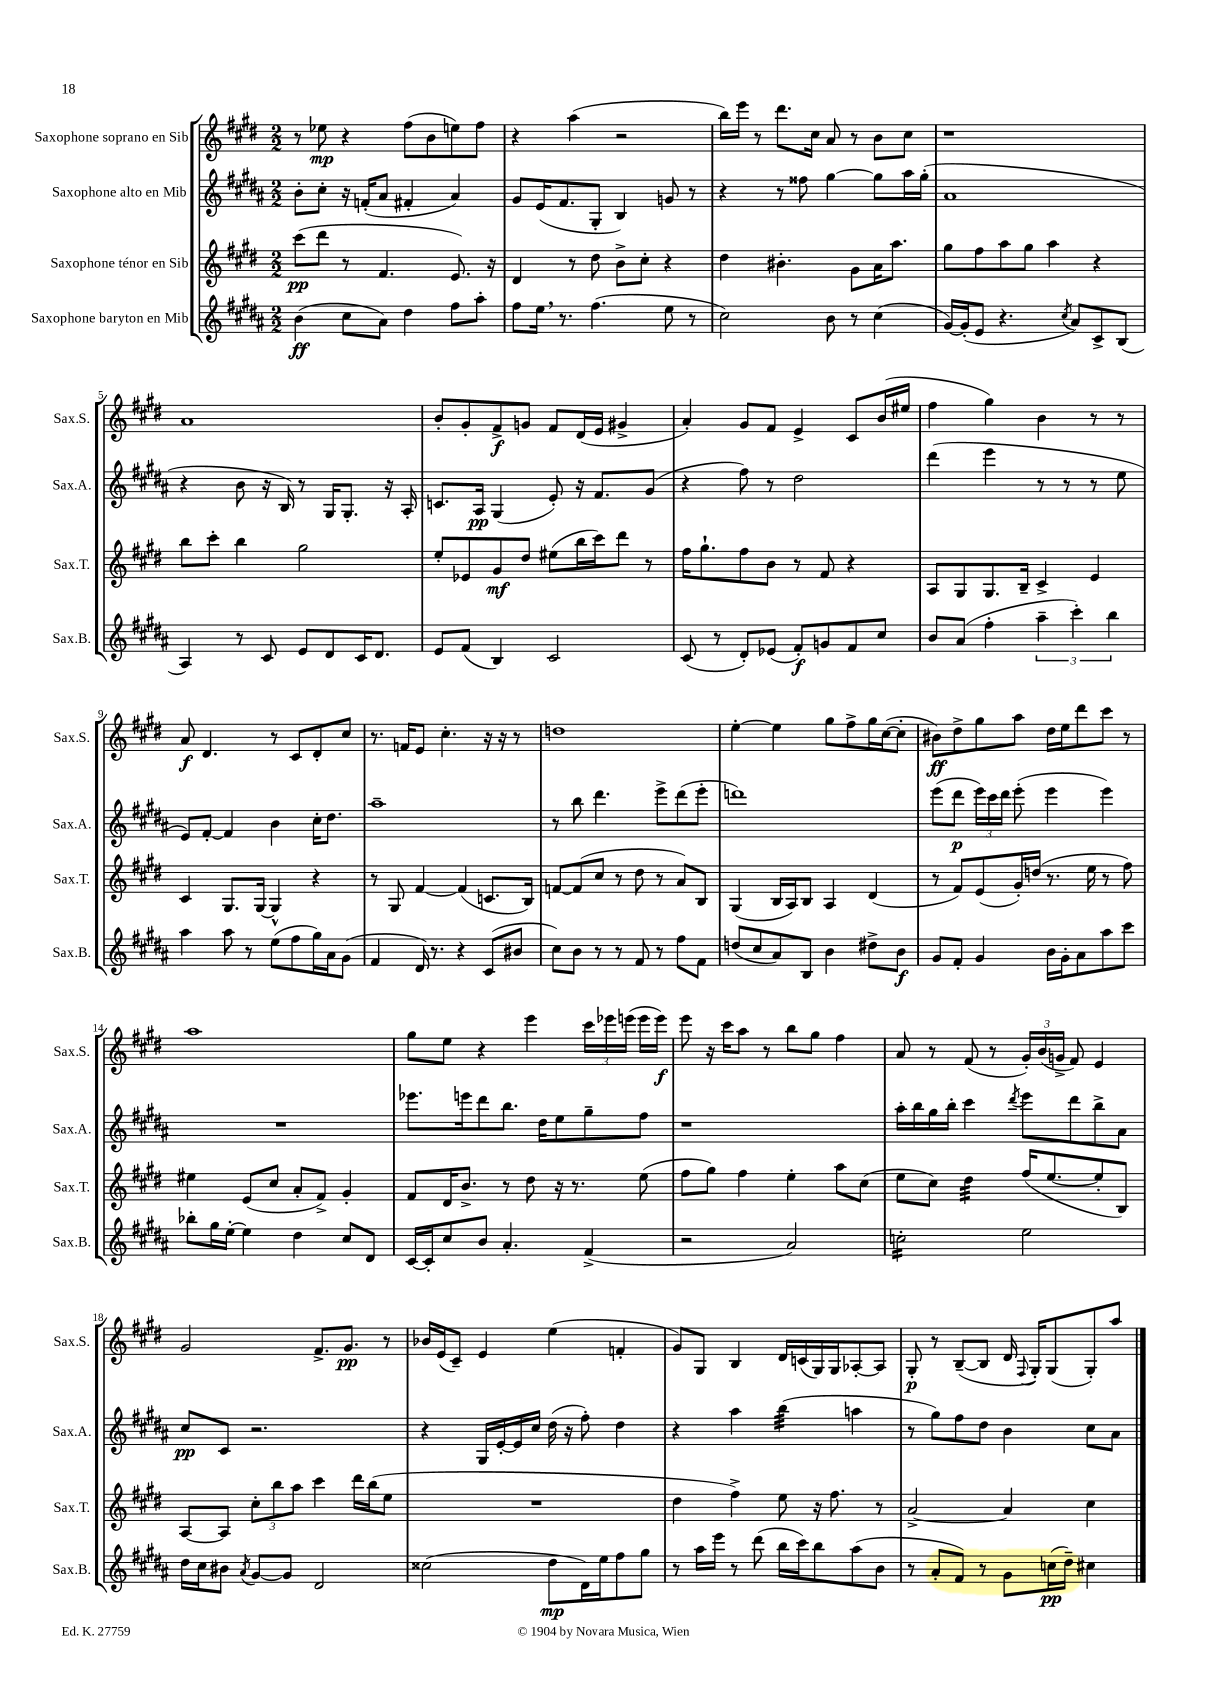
<<
\new StaffGroup <<
\new Staff = "s0" \with { instrumentName = "Saxophone soprano en Sib" shortInstrumentName = "Sax.S." } {
    \clef treble \key e \major \numericTimeSignature \time 2/2
    \autoBeamOff r8 ees''8\mp r4 fis''8[( b'8 e''8) fis''8] |
    r4 a''4( r2 |
    b''16[) e'''16] r8 dis'''8.[ cis''16] a'8 r8 b'8[ cis''8] |
    r1 |
    a'1 |
    b'8[-. gis'8-. fis'8->\f g'8] fis'8[ dis'16( e'16] gis'4-> |
    a'4-.) gis'8[ fis'8] e'4-> cis'8[ b'16( eis''16] |
    fis''4 gis''4) b'4 r8 r8 |
    a'8\f dis'4. r8 cis'8[ dis'8-. cis''8] |
    r8. f'16[ e'8] cis''4.-. r16 r16 r8 |
    d''1 |
    e''4~-. e''4 gis''8[ fis''8-> gis''16 cis''16~( cis''8]-. |
    bis'8[\ff) dis''8-> gis''8 a''8] dis''16[ e''16 dis'''8 cis'''8] r8 |
    a''1 |
    gis''8[ e''8] r4 e'''4 \tuplet 3/2 { cis'''16[ ees'''16 e'''16]( } e'''16[ e'''16]\f) |
    e'''8 r16 cis'''16[ a''8] r8 b''8[ gis''8] fis''4 |
    a'8 r8 fis'8( r8 \tuplet 3/2 { gis'16[-.) b'16( g'16]-> } fis'8) e'4 |
    gis'2 fis'8.[-> gis'8.]\pp r8 |
    bes'16[ e'16( cis'8]--) e'4 e''4( f'4-. |
    gis'8[) gis8] b4 dis'16[ c'16( gis16) gis16 aes8~-. aes8] |
    gis8-.\p r8 b8[~--( b8] dis'16 \appoggiatura { fis8 } gis16[-.) gis8( gis8-.) a''8] \bar "|." |
}
\new Staff = "s1" \with { instrumentName = "Saxophone alto en Mib" shortInstrumentName = "Sax.A." } {
    \clef treble \key b \major \numericTimeSignature \time 2/2
    \autoBeamOff b'8[-. cis''8]-. r16 f'16[-.( ais'8] fis'4-. ais'4) |
    gis'8[ e'16( fis'8. gis8]-. b4) g'8 r8 |
    r4 r8 fisis''8 gis''4~ gis''8[ ais''16 gis''16]-.( |
    ais'1 |
    r4 b'8 r16 b16) r8 gis16[ gis8.]-. r16 ais16-. |
    c'8.[ ais16]\pp gis4( e'8-.) r16 fis'8.[ gis'8]( |
    r4 fis''8) r8 dis''2 |
    dis'''4( e'''4 r8 r8 r8 e''8 |
    e'8[) fis'8]~-. fis'4 b'4 cis''16[-. dis''8.] |
    ais''1-- |
    r8 b''8 dis'''4. e'''8[-> dis'''8( e'''8]-. |
    d'''1) |
    e'''8[( dis'''8]\p \tuplet 3/2 { e'''16[) cis'''16 dis'''16] } e'''8-.( e'''4 e'''4) |
    R1 |
    ees'''8.[ e'''16 dis'''8 b''8.] dis''16[ e''8 gis''8-- fis''8] |
    r1 |
    ais''16[-. b''16 gis''16 b''16]-. cis'''4 \acciaccatura { dis'''8 } e'''8[ dis'''8 b''8-> ais'8] |
    cis''8[\pp cis'8] r2. |
    r4 gis16[ e'16~-. e'16 cis''16] dis''16( r16 fis''8-.) dis''4 |
    r4 ais''4 b''4:32( a''4 |
    r8 gis''8[) fis''8 dis''8] b'4 cis''8[ ais'8] \bar "|." |
}
\new Staff = "s2" \with { instrumentName = "Saxophone ténor en Sib" shortInstrumentName = "Sax.T." } {
    \clef treble \key e \major \numericTimeSignature \time 2/2
    \autoBeamOff cis'''8[\pp( dis'''8] r8 fis'4. e'8.) r16 |
    dis'4 r8 dis''8 b'8[-> cis''8]-. r4 |
    dis''4 bis'4.-. gis'8[ a'16 a''8.] |
    gis''8[ fis''8 a''8 gis''8] a''4 r4 |
    b''8[ cis'''8]-. b''4 gis''2 |
    e''8[-. ees'8 gis'8\mf dis''8] eis''8[( b''16 cis'''16) dis'''8] r8 |
    fis''16[ gis''8.-! fis''8 b'8] r8 fis'8 r4 |
    a8[ gis8 gis8. b16]-- cis'4-> e'4 |
    cis'4 gis8.[ gis16]~ gis4-^ r4 |
    r8 gis8 fis'4~ fis'4( c'8.[ b16]) |
    f'8[~ f'8( cis''8] r8 dis''8 r8 a'8[) b8] |
    gis4( b16[ a16) b8] a4 dis'4( |
    r8 fis'8[) e'8( gis'16-.) d''16]( r8. e''16 r8 fis''8) |
    eis''4 e'8[( cis''8] a'8[-. fis'8]->) gis'4-. |
    fis'8[ dis'16 b'8.]-> r8 dis''8 r16 r8. e''8( |
    fis''8[ gis''8]) fis''4 e''4-. a''8[ cis''8]( |
    e''8[ cis''8]) dis''4:32 fis''16[( e''8.~ e''8-. b8]) |
    a8[~ a8] \tuplet 3/2 { cis''8[-. b''8 a''8] } cis'''4 dis'''16[ b''16( e''8] |
    R1 |
    dis''4 fis''4->) e''8 r16 fis''8. r8 |
    a'2~-> a'4 cis''4 \bar "|." |
}
\new Staff = "s3" \with { instrumentName = "Saxophone baryton en Mib" shortInstrumentName = "Sax.B." } {
    \clef treble \key b \major \numericTimeSignature \time 2/2
    \autoBeamOff b'4\ff( cis''8[ ais'8]) dis''4 fis''8[ ais''8]-. |
    fis''8[ e''16] \breathe r8. fis''4.( e''8 r8 |
    cis''2) b'8 r8 cis''4( |
    gis'16[~) gis'16-.( e'8] r4. \acciaccatura { cis''8 } ais'8[) cis'8-> b8]( |
    ais4) r8 cis'8 e'8[ dis'8 cis'16 dis'8.] |
    e'8[ fis'8]( b4) cis'2 |
    cis'8( r8 dis'8[-.) ees'8]( fis'8[-.\f) g'8 fis'8 cis''8] |
    b'8[ ais'8]( fis''4-. \tuplet 3/2 { ais''4-- cis'''4-.) b''4 } |
    ais''4 ais''8 r8 e''8[( fis''8 gis''16) ais'16 gis'8]( |
    fis'4 dis'16) r8. r4 cis'8[( bis'8] |
    cis''8[) b'8] r8 r8 fis'8 r8 fis''8[ fis'8] |
    d''8[( cis''8 ais'8) b8] b'4 dis''8[-> b'8]\f |
    gis'8[ fis'8]-. gis'4 b'16[ gis'16-. ais'8 ais''8 cis'''8] |
    bes''8[-. gis''16 e''16]~-. e''4 dis''4 cis''8[ dis'8] |
    cis'16[~ cis'16-. cis''8 b'8] ais'4.-. fis'4->( |
    r2 ais'2) |
    c''2:16-. e''2 |
    dis''16[ cis''16 bis'8] \acciaccatura { ais'8 } gis'8[~ gis'8] dis'2 |
    cisis''2( dis''8[\mp dis'16) e''16 fis''8 gis''8] |
    r8 ais''16[ e'''16] r8 dis'''8( b''16[ cis'''16) b''8 ais''8( b'8] |
    r8 ais'8[-. fis'8]) r8 gis'8[ c''16\pp( dis''16]--) cis''4 \bar "|." |
}
>>
>>
